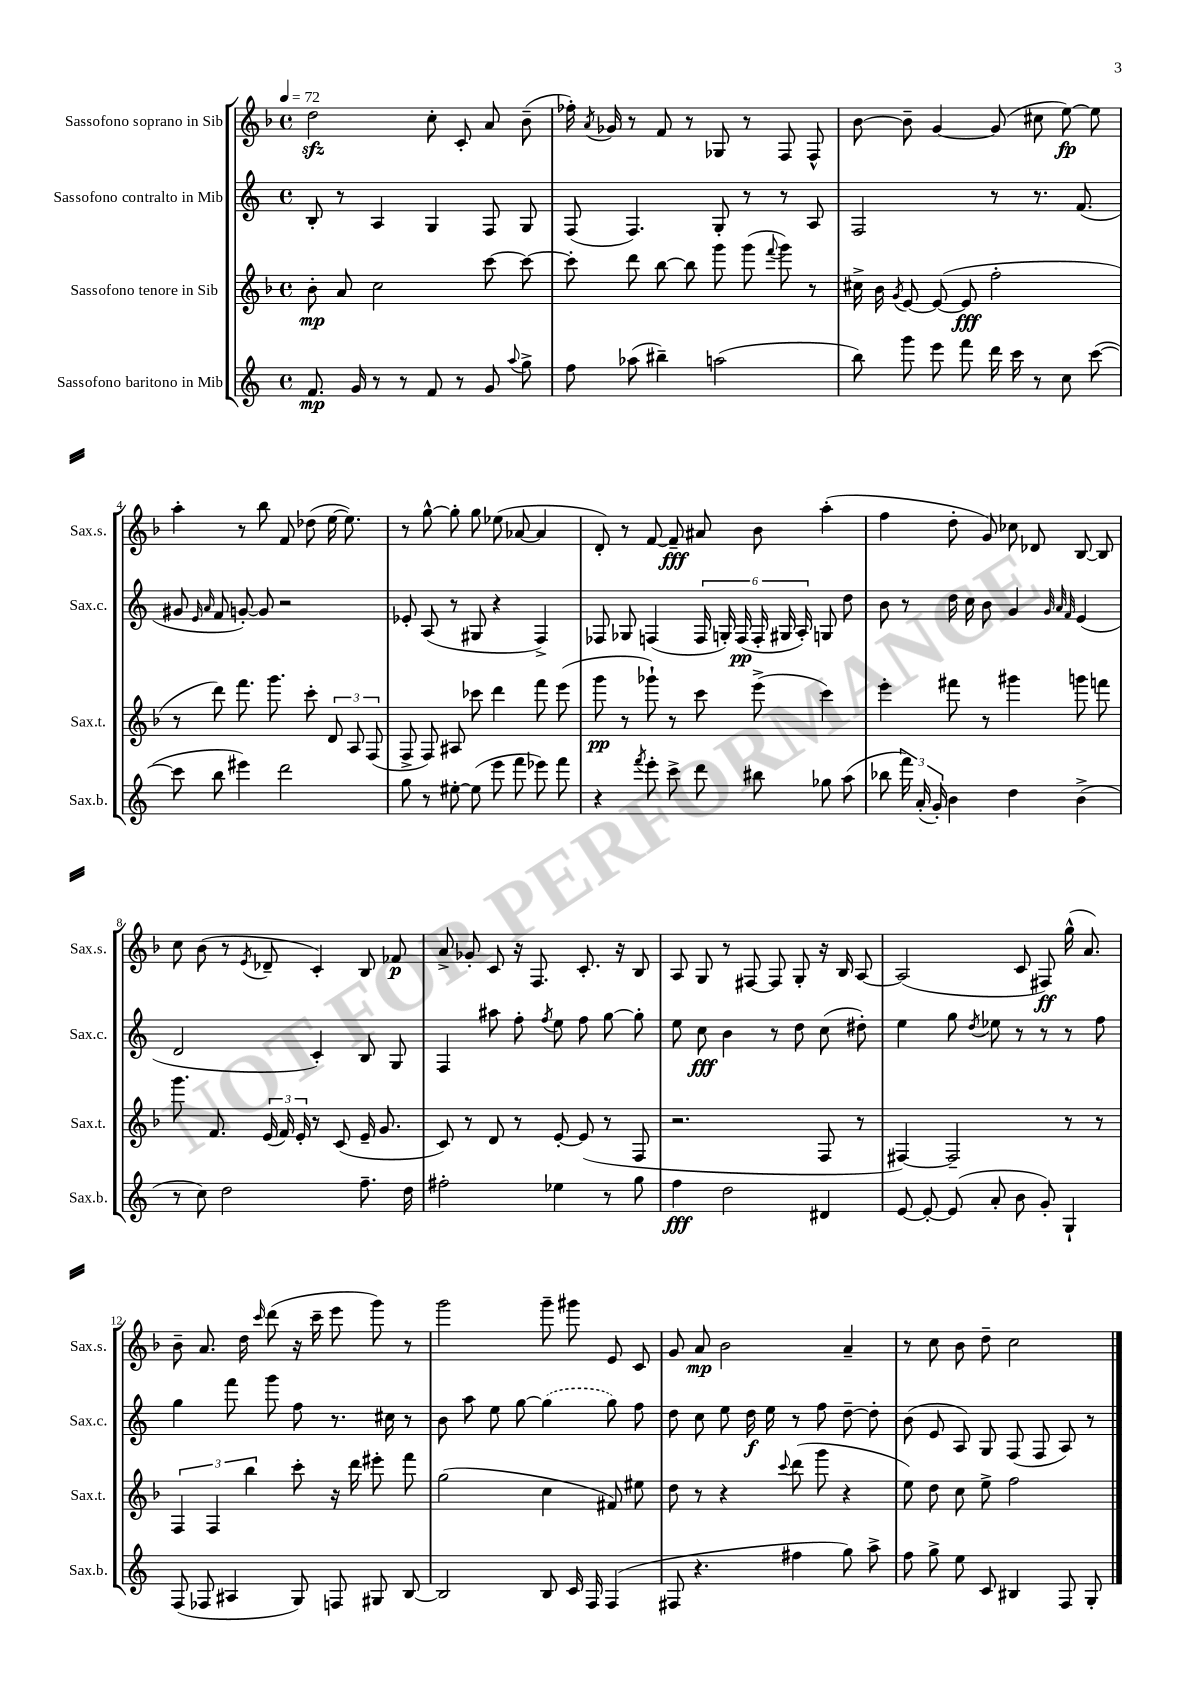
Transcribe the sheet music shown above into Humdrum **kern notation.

**kern	**dynam	**kern	**dynam	**kern	**dynam	**kern	**dynam
*part4	*part4	*part3	*part3	*part2	*part2	*part1	*part1
*staff4	*staff4	*staff3	*staff3	*staff2	*staff2	*staff1	*staff1
*I"Sassofono baritono in Mib	*	*I"Sassofono tenore in Sib	*	*I"Sassofono contralto in Mib	*	*I"Sassofono soprano in Sib	*
*I'Sax.b.	*	*I'Sax.t.	*	*I'Sax.c.	*	*I'Sax.s.	*
*clefG2	*	*clefG2	*	*clefG2	*	*clefG2	*
*k[]	*	*k[b-]	*	*k[]	*	*k[b-]	*
*M4/4	*	*M4/4	*	*M4/4	*	*M4/4	*
*met(c)	*	*met(c)	*	*met(c)	*	*met(c)	*
*MM72	*	*MM72	*	*MM72	*	*MM72	*
=1	=1	=1	=1	=1	=1	=1	=1
8.f/	mp	8b-'\	mp	8B'/	.	2ddzz\	.
.	.	8a/	.	8r	.	.	.
16g/	.	.	.	.	.	.	.
8r	.	2cc\	.	4A/	.	.	.
8r	.	.	.	.	.	.	.
8f/	.	.	.	4G/	.	8cc'\	.
8r	.	.	.	.	.	8c'/	.
8g/	.	[8ccc\	.	8F/	.	8a/	.
8qqaa/	.	.	.	.	.	.	.
8gg^\	.	8ccc\_	.	8G/	.	(8b-~\	.
=2	=2	=2	=2	=2	=2	=2	=2
8ff\	.	8ccc'\]	.	(8F/	.	16ff-X'\)	.
.	.	.	.	.	.	8qa/	.
.	.	.	.	.	.	16g-X/	.
(8aa-X\	.	8ddd\	.	4.F/)	.	8r	.
4bb#X~\)	.	[8bb-\	.	.	.	8f/	.
.	.	8bb-\]	.	.	.	8r	.
(2aan\	.	8ggg\	.	8G'/	.	8G-X/	.
.	.	(8ggg\	.	8r	.	8r	.
.	.	8qqfff/	.	.	.	.	.
.	.	8ggg\)	.	8r	.	8F/	.
.	.	8r	.	8A/	.	8F^^/	.
=3	=3	=3	=3	=3	=3	=3	=3
8bb\)	.	16cc#X^\	.	2F/	.	[8b-\	.
.	.	16b-\	.	.	.	.	.
.	.	8qg/	.	.	.	.	.
8ggg\	.	[8e/	.	.	.	8b-~\]	.
8eee\	.	(8e/_	.	.	.	[4g/	.
8fff\	.	8e/]	fff	.	.	.	.
16ddd\	.	2ff'\	.	8r	.	(8g/]	.
16ccc\	.	.	.	.	.	.	.
8r	.	.	.	8.r	.	8cc#X\	.
8cc\	.	.	.	.	.	[8ee\)	fp
.	.	.	.	(8.f/	.	.	.
([8ccc\	.	.	.	.	.	8ee\]	.
!!LO:LB:g=z
=4	=4	=4	=4	=4	=4	=4	=4
8ccc\]	.	8r	.	8g#X/	.	4aa'\	.
.	.	.	.	16qqe/	.	.	.
.	.	.	.	16qqa/	.	.	.
8bb\	.	8ddd\)	.	8f/	.	.	.
4eee#X\)	.	8.fff\	.	[8gn'/)	.	8r	.
.	.	.	.	8g/]	.	8bb-\	.
.	.	8.ggg\	.	.	.	.	.
2ddd\	.	.	.	2r	.	8f/	.
.	.	8ccc'\	.	.	.	(8dd-X\	.
.	.	12d/	.	.	.	[16ee\	.
.	.	.	.	.	.	8.ee\])	.
.	.	12A/	.	.	.	.	.
.	.	(12F/	.	.	.	.	.
=5	=5	=5	=5	=5	=5	=5	=5
8gg\	.	8F^/	.	8e-X'/	.	8r	.
8r	.	8F/)	.	(8A/	.	[8gg^^\	.
[8ee#X'\	.	8A#X/	.	8r	.	8gg'\]	.
(8ee#\]	.	8ccc-X\	.	8G#X/	.	8gg\	.
8eee\	.	4ddd\	.	4r	.	(8ee-X\	.
8fff\	.	.	.	.	.	[8a-X/	.
8eee-X\)	.	8fff\	.	4F^/)	.	4a-/]	.
8fff\	.	(8eee\	.	.	.	.	.
=6	=6	=6	=6	=6	=6	=6	=6
4r	.	8ggg\	pp	8F-X/	.	8d'/)	.
.	.	8r	.	8G-X/	.	8r	.
8qfff/	.	.	.	.	.	.	.
8eee'\	.	8ggg-X`\)	.	(4Fn/	.	[8f/	.
8ccc^\	.	8r	.	.	.	8f~/]	fff
8ddd\	.	8ccc\	.	24F/	.	8a#X/	.
.	.	.	.	24Gn'/)	.	.	.
.	.	.	.	(24F/	pp	.	.
8bb#X\	.	(8eee^\	.	24F'/	.	8b-\	.
.	.	.	.	24G#X/	.	.	.
.	.	.	.	24A'/)	.	.	.
8gg-X\	.	4ccc\)	.	8Gn/	.	(4aa'\	.
(8aa\	.	.	.	8dd\	.	.	.
=7	=7	=7	=7	=7	=7	=7	=7
8bb-X\	.	4eee'\	.	8b\	.	4ff\	.
24fff\)	.	.	.	8r	.	.	.
(24a'/	.	.	.	.	.	.	.
24g'/)	.	.	.	.	.	.	.
4b\	.	8fff#X\	.	16dd\	.	8dd'\	.
.	.	.	.	16cc\	.	.	.
.	.	8r	.	8b\	.	8g/)	.
4dd\	.	4ggg#X\	.	4g/	.	8cc-X\	.
.	.	.	.	.	.	8d-X/	.
.	.	.	.	32qqg/	.	.	.
.	.	.	.	32qqa/	.	.	.
.	.	.	.	32qqf/	.	.	.
(4b^\	.	8gggn\	.	(4e/	.	[8B-/	.
.	.	8fffn\	.	.	.	8B-/]	.
!!LO:LB:g=z
=8	=8	=8	=8	=8	=8	=8	=8
8r	.	8.ggg\	.	2d/	.	8cc\	.
8cc\)	.	.	.	.	.	(8b-\	.
.	.	8.f/	.	.	.	.	.
2dd\	.	.	.	.	.	8r	.
.	.	.	.	.	.	8qe/	.
.	.	(24e/	.	.	.	8d-X~/	.
.	.	24f/)	.	.	.	.	.
.	.	24e'/	.	.	.	.	.
.	.	8r	.	4c'/)	.	4c'/)	.
.	.	(8c/	.	.	.	.	.
8.ff~\	.	16e~/	.	8B/	.	8B-/	.
.	.	8.g/	.	.	.	.	.
.	.	.	.	8G/	.	8f-X/	p
16dd\	.	.	.	.	.	.	.
=9	=9	=9	=9	=9	=9	=9	=9
2ff#X'\	.	8c/)	.	4F/	.	8a^/	.
.	.	8r	.	.	.	8g-X'/	.
.	.	8d/	.	8aa#X\	.	8c/	.
.	.	8r	.	8ff'\	.	16r	.
.	.	.	.	.	.	8.F/	.
.	.	.	.	8qff/	.	.	.
4ee-X\	.	[8e'/	.	8ee\	.	.	.
.	.	(8e/]	.	8ff\	.	8.c'/	.
8r	.	8r	.	[8gg\	.	.	.
.	.	.	.	.	.	16r	.
8gg\	.	8F/	.	8gg'\]	.	8B-/	.
=10	=10	=10	=10	=10	=10	=10	=10
4ff\	fff	2.r	.	8ee\	.	8A/	.
.	.	.	.	8cc\	fff	8G/	.
2dd\	.	.	.	4b\	.	8r	.
.	.	.	.	.	.	[8F#X/	.
.	.	.	.	8r	.	8F#/]	.
.	.	.	.	8dd\	.	8G'/	.
4d#X/	.	8F/	.	(8cc\	.	16r	.
.	.	.	.	.	.	16B-/	.
.	.	8r	.	8dd#X'\)	.	[8A/	.
=11	=11	=11	=11	=11	=11	=11	=11
[8e/	.	[4F#X/)	.	4ee\	.	(2A/]	.
8e'/_	.	.	.	.	.	.	.
(8e/]	.	2F#~/]	.	8gg\	.	.	.
.	.	.	.	8qdd/	.	.	.
8a'/	.	.	.	8ee-X\	.	.	.
8b\	.	.	.	8r	.	8c/	.
8g'/)	.	.	.	8r	.	8F#X/)	ff
4G`/	.	8r	.	8r	.	(16gg^^\	.
.	.	.	.	.	.	8.a/)	.
.	.	8r	.	8ff\	.	.	.
!!LO:LB:g=z
=12	=12	=12	=12	=12	=12	=12	=12
(8F/	.	6F/	.	4gg\	.	8b-~\	.
8F-X/	.	.	.	.	.	8.a/	.
.	.	6F/	.	.	.	.	.
4A#X/	.	.	.	8fff\	.	.	.
.	.	.	.	.	.	16dd\	.
.	.	6bb-\	.	.	.	.	.
.	.	.	.	.	.	16qqccc/	.
.	.	.	.	8ggg\	.	(8ddd\	.
8G/)	.	8ccc'\	.	8ff\	.	16r	.
.	.	.	.	.	.	16ccc~\	.
8Fn/	.	16r	.	8.r	.	8eee\	.
.	.	16ddd\	.	.	.	.	.
8G#X/	.	8eee#X'\	.	.	.	8ggg\)	.
.	.	.	.	16cc#X\	.	.	.
[8B/	.	8fff\	.	8r	.	8r	.
=13	=13	=13	=13	=13	=13	=13	=13
2B/]	.	(2gg\	.	8b\	.	2ggg\	.
.	.	.	.	8aa\	.	.	.
.	.	.	.	8ee\	.	.	.
.	.	.	.	[8gg\	.	.	.
8B/	.	4cc\	.	(4gg\]	.	8ggg~\	.
16c/	.	.	.	.	.	8ggg#X\	.
16F/	.	.	.	.	.	.	.
(4F/	.	8f#X/)	.	8gg\)	.	8e/	.
.	.	8ee#X\	.	8ff\	.	8c/	.
=14	=14	=14	=14	=14	=14	=14	=14
8F#X/	.	8dd\	.	8dd\	.	8g/	.
4.r	.	8r	.	8cc\	.	8a/	mp
.	.	4r	.	8ee\	.	2b-\	.
.	.	.	.	16dd\	f	.	.
.	.	.	.	16ee\	.	.	.
.	.	8qqccc/	.	.	.	.	.
4ff#X\	.	(8ddd\	.	8r	.	.	.
.	.	8ggg\	.	8ff\	.	.	.
8gg\)	.	4r	.	[8dd~\	.	4a~/	.
8aa^\	.	.	.	8dd'\]	.	.	.
=15	=15	=15	=15	=15	=15	=15	=15
8ff\	.	8ee\)	.	(8b\	.	8r	.
8gg^\	.	8dd\	.	8e/	.	8cc\	.
8ee\	.	8cc\	.	8A/)	.	8b-\	.
8c/	.	8ee^\	.	8G/	.	8dd~\	.
4B#X/	.	2ff\	.	(8F/	.	2cc\	.
.	.	.	.	8F/	.	.	.
8F/	.	.	.	8A/)	.	.	.
8G'/	.	.	.	8r	.	.	.
==	==	==	==	==	==	==	==
*-	*-	*-	*-	*-	*-	*-	*-
